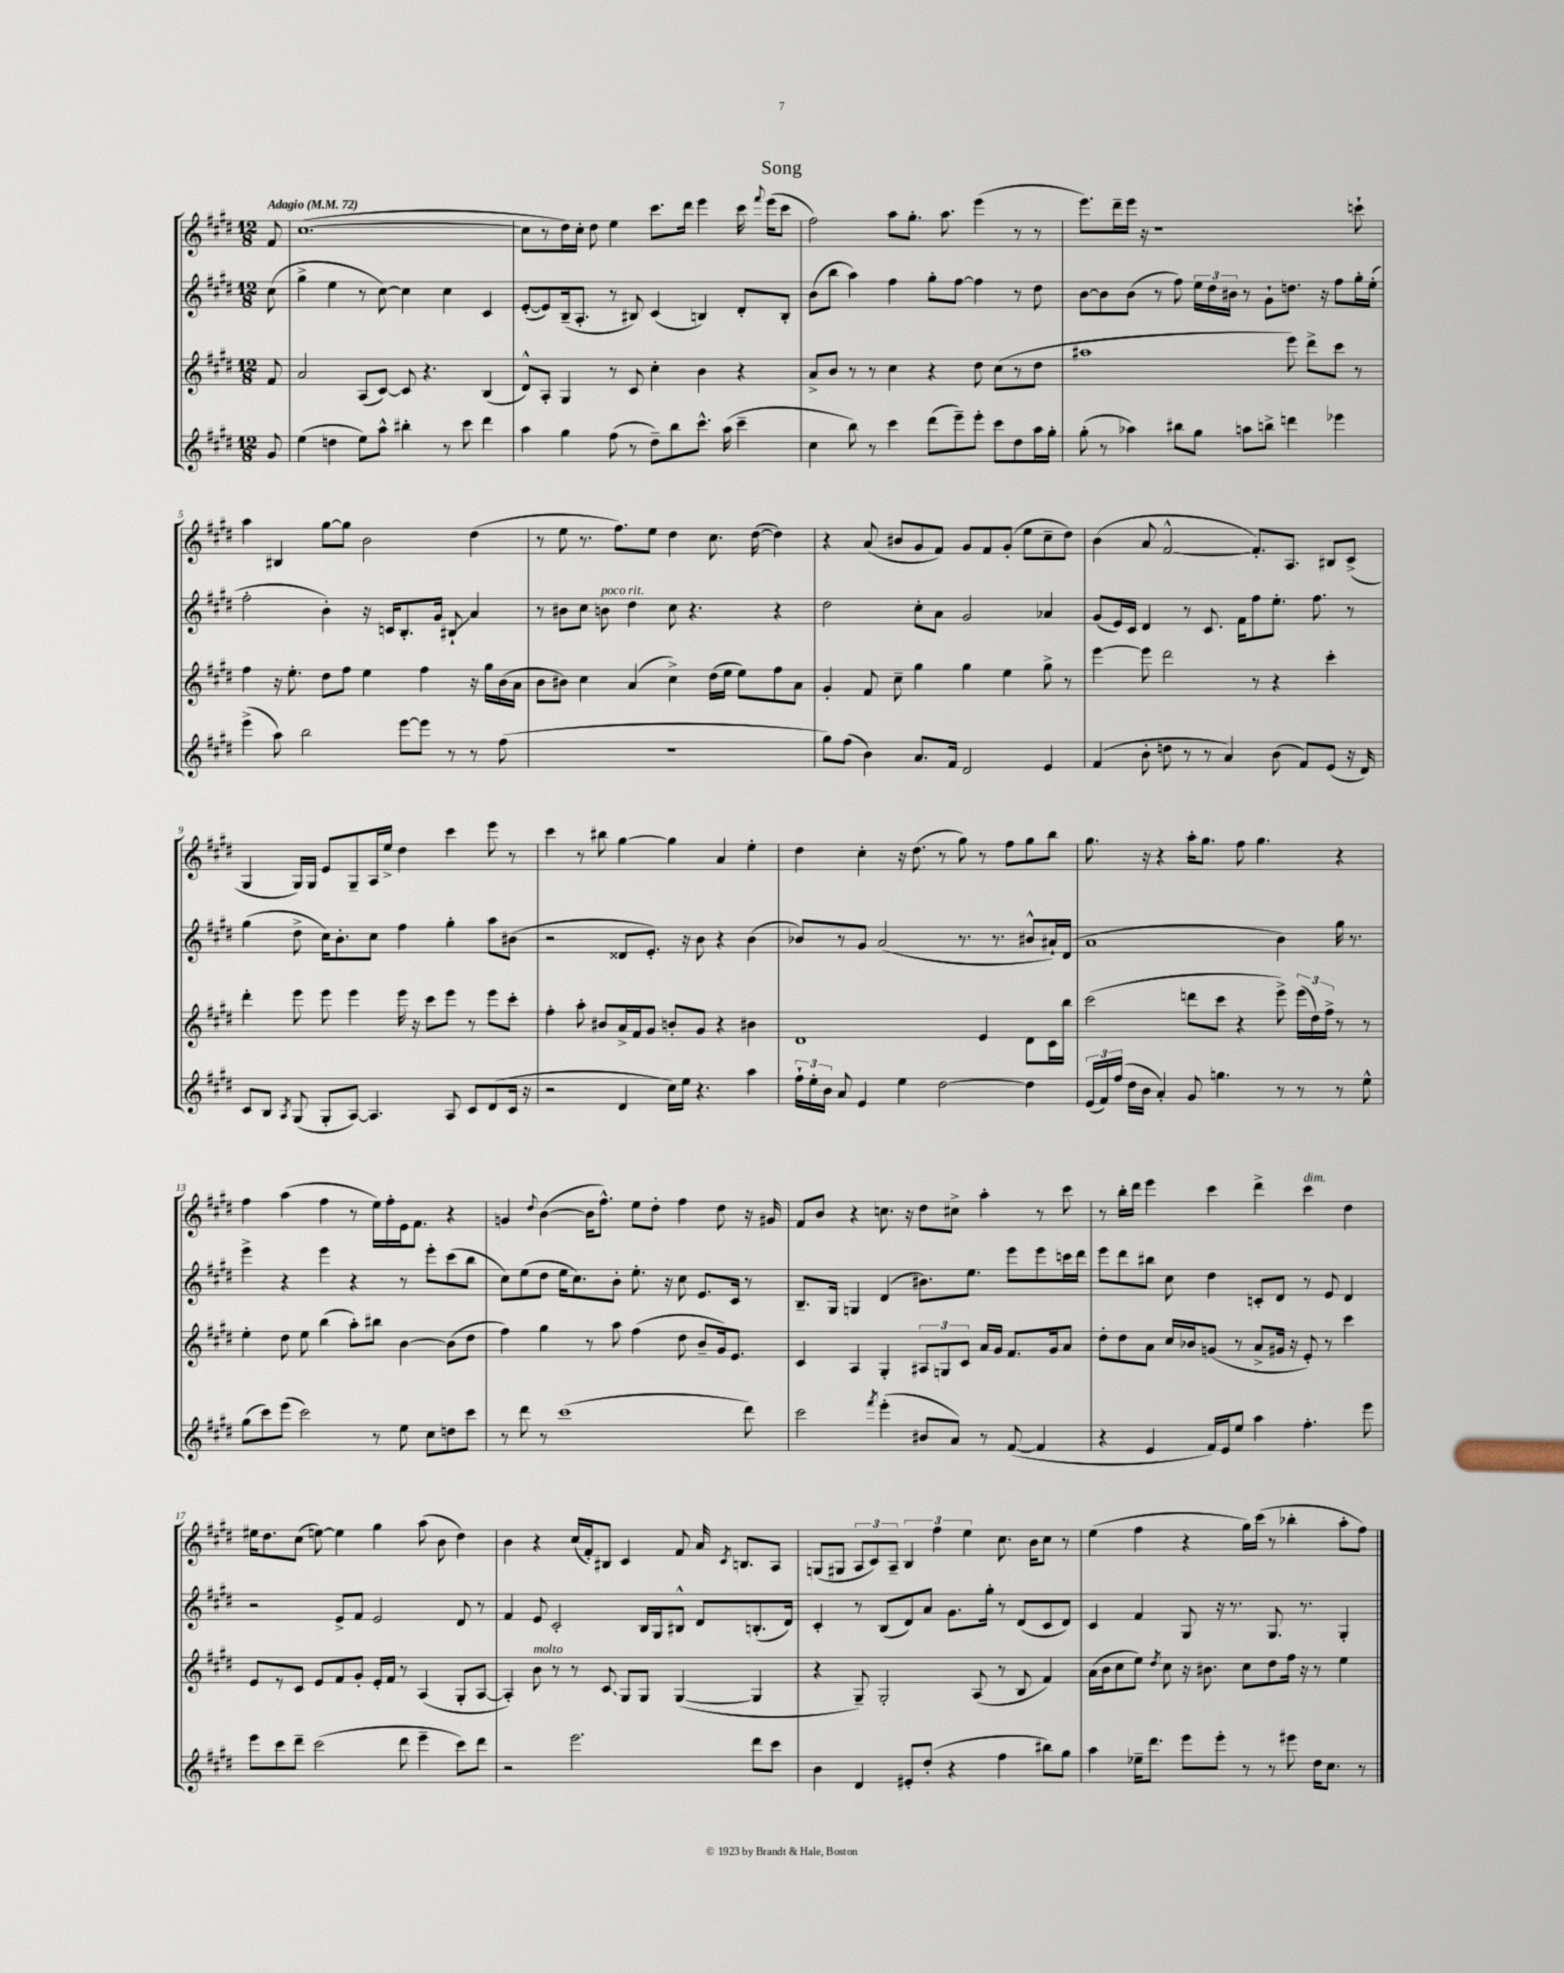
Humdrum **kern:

**kern	**kern	**kern	**kern
*staff4	*staff3	*staff2	*staff1
*clefG2	*clefG2	*clefG2	*clefG2
*k[f#c#g#d#]	*k[f#c#g#d#]	*k[f#c#g#d#]	*k[f#c#g#d#]
*M12/8	*M12/8	*M12/8	*M12/8
*MM72	*MM72	*MM72	*MM72
8g#	8f#	(8cc#	8f#
=	=	=	=
(4ee	2a	4gg#^	([1.cc#
4dd	.	4ee	.
8ee)	(8A	8r	.
8aa^^	[8c#)	[8cc#)	.
4bb#'	8c#]	4cc#]	.
.	4.r	.	.
8r	.	4cc#	.
8ccc#	.	.	.
4ddd#	(4B	4c#	.
=	=	=	=
4aa	8d#^^)	([8e'	8cc#]
.	8A'	8e])	8r
4gg#	4G#	(16B~	16dd#)
.	.	8.A'	16cc#'
.	.	.	8dd#
(8ff#	8r	8r	4ee
8r	8c#	8B#)	.
8dd#~)	4cc#'	(4c#	8.ccc#
8bb	.	.	.
.	.	.	16ddd#
8.ccc#^^	4b	4B)	4eee
(16aa	.	.	.
4ccc#~	4r	8d#'	16ccc#
.	.	.	8qqfff#
.	.	.	(16eee
.	.	8B'	8ccc#
=	=	=	=
4cc#	8a^	(8b	2ff#)
.	8b	8bb	.
8bb)	8r	4aa)	.
8r	8r	.	.
4ccc#	4cc#	4ff#	8aa
.	.	.	8.gg#'
(8ddd#	4r	8gg#'	.
.	.	.	8.aa
8eee~)	.	[8ff#	.
8eee'	8dd#	4ff#]	(4eee
8ccc#	(8cc#	.	.
8dd#	8r	8r	8r
16aa	8dd#	8dd#	8r
16gg#'	.	.	.
=	=	=	=
(8gg#'	1aa#	[8b	8.eee)
8r	.	8b]	.
.	.	.	16ddd#~
4aa-)	.	(8b	16eee
.	.	.	16r
.	.	8r	1r
8bb#	.	8ff#)	.
8gg#	.	24ee	.
.	.	24dd#	.
.	.	24b#	.
8aa	.	8r	.
8bb^	.	8g#`	.
4ddd	8eee)	8.dd	.
.	8ddd#^	.	.
.	.	16r	.
4eee-	8ccc#	8ff#	.
.	8r	16gg#'	8ccc`
.	.	(16ee'	.
=	=	=	=
(4eee^	4ff#	2ff#'	4aa
8aa)	16r	.	4B#
.	8.ee'	.	.
2bb	.	.	.
.	8dd#	4b')	[8gg#
.	8ff#	.	8gg#]
.	4ee	16r	2b
.	.	16c	.
[8eee	.	8.B'	.
8eee]	4ff#	.	.
.	.	16g#	.
8r	.	8B#`	.
8r	16r	4a	(4dd#
.	16gg#	.	.
(8ff#	(16b	.	.
.	16a	.	.
=	=	=	=
1.r	8b	8r	8r
.	8b#)	8b#	8ee
.	4cc#	8cc#	8.r
.	.	8b	.
.	.	.	8.ff#)
.	(4a	4dd#	.
.	.	.	8ee
.	4cc#^)	8cc#	4dd#
.	.	4.r	.
.	(16dd#	.	8.cc#
.	16ee	.	.
.	8ee)	.	.
.	.	.	([16dd#
.	8ff#	4r	4dd#])
.	8a	.	.
=	=	=	=
8gg#)	4g#'	2dd#	4r
(8ff#	.	.	.
4b)	8f#	.	(8a
.	8cc#~	.	8b#
8.a	4gg#	8cc#'	8g#
.	.	8a	8f#)
16f#	.	.	.
2d#	4gg#	2g#	8g#
.	.	.	8f#
.	4ee	.	(8g#'
.	.	.	8ee
4e	8gg#^	4a-	8cc#~
.	8r	.	8dd#)
=	=	=	=
(4f#	[4eee	(8g#	(4b
.	.	16e)	.
.	.	16c#	.
8b'	8eee]	4d#	8a
8dd	2ddd#	.	[2f#^^
8r	.	8r	.
8r	.	8.c#	.
4a)	.	.	.
.	.	16f#	.
.	8r	8ff#	8.f#'])
(8b	4r	8.ee'	.
.	.	.	8.A
8f#)	.	.	.
.	.	8.ff#	.
(8e	4ccc#'	.	8B#
16r	.	8r	(8c#^
16d#)	.	.	.
=	=	=	=
8c#	4ddd#'	(4gg#	4G#
8B	.	.	.
8qA	.	.	.
(8G#	8eee	8dd#^	16G#)
.	.	.	16G#
8G#'	8eee	16cc#)	8e
.	.	8.b'	.
[8A)	4eee	.	8G#~
4.A]	.	8cc#	16A
.	.	.	16ee^
.	16eee	4ff#	4dd#
.	16r	.	.
.	8ccc#	.	.
8A	8eee	4gg#'	4ccc#
8c#	8r	.	.
(8d#	8eee	8aa	8eee
16c#	8ccc#'	(8b#	8r
16r	.	.	.
=	=	=	=
2r	4ff#'	2r	4ccc#
.	8aa'	.	8r
.	8b#	.	8bb#
4d#	16a^	8d##	[4gg#
.	16f#	.	.
.	8g#	8.e')	.
16cc#)	8b'	.	4gg#]
16ee	.	16r	.
4.r	8g#	8b	.
.	4r	4r	4a
4aa	4b#	(4b	4ee'
=	=	=	=
24ff#`	1d#	8b-)	4dd#
24ee'	.	.	.
24b	.	.	.
8a	.	8r	.
4e	.	8g#	4cc#'
.	.	(2a	.
4ee	.	.	16r
.	.	.	(8.dd#
[2dd#	.	.	8r
.	.	8.r	8gg#)
.	4e	.	8r
.	.	8.r	.
.	.	.	8ff#
4dd#]	8d#	8b#^^	8gg#
.	16c#	16a#`)	8bb
.	16bb	(16d#	.
=	=	=	=
(24e	(2ccc#	1a	8.gg#
24f#)	.	.	.
(24ff#	.	.	.
16dd#	.	.	.
16b	.	.	16r
4a')	.	.	4r
8g#	8ddd	.	16aa'
.	.	.	8.gg#
4.gg	8ccc#	.	.
.	4r	.	8ff#
.	.	.	4.gg#
8r	8eee^)	4b)	.
8r	(24eee	.	.
.	24dd#)	.	.
.	24ff#^	.	.
8r	8r	16gg#	4r
.	.	8.r	.
8ee^^	8r	.	.
=	=	=	=
(8gg#	4ee'	4eee^	4ff#
8ccc#)	.	.	.
(8eee	8dd#	4r	(4aa
2ccc#)	8ee	.	.
.	(4bb	4eee	4ff#
.	8aa')	4r	8r
8r	8bb#	.	16ee)
.	.	.	16ff#'
8ee	[4b	8r	16e
.	.	.	8.f#
8cc#	.	8eee'	.
8dd	(8b]	(8ccc#	4r
8ccc#	8dd#	8bb	.
=	=	=	=
8r	4ff#)	8cc#)	4g
8ddd#	.	(8ee	.
.	.	.	8qqdd#
8r	4gg#	8dd#	([4b
(1ccc#	.	16ee	.
.	.	8.cc#)	.
.	8r	.	16b]
.	.	.	8.ff#^^)
.	8aa	8b'	.
.	(4ff#	8.ee'	8ee
.	.	.	8dd#'
.	.	16r	.
.	8dd#	8cc#	4ff#
.	8b~	8.e	.
.	16g#)	.	8dd#
.	8.e	16c#	.
8ddd#)	.	8r	16r
.	.	.	16g#
=	=	=	=
2ccc#	4c#	8.B~	8f#
.	.	.	8b
.	.	16G#	.
.	4A	4G	4r
8qfff#	.	.	.
(4eee'	4G#'	(4d#	8.cc
.	.	.	16r
8b#	12A#	8.b#)	8dd#
.	12G	.	.
8a)	.	.	8cc#^
.	12c#	.	.
.	.	8.ee	.
8r	16a	.	4aa'
.	16g#	.	.
([8f#	8.f#	8eee	.
4f#]	.	8eee	8r
.	16g#	.	.
.	8a	16ccc	8ccc#
.	.	16ddd#	.
=	=	=	=
4r	8dd#'	8eee	8r
.	8dd#	8ddd#	16bb'
.	.	.	16ddd#
4e	8a	8bb#	4eee
.	16cc#	8cc#	.
.	16b-	.	.
16f#)	(8g	4dd#	4ccc#
16e	.	.	.
8ee	8r	.	.
4aa	8a^	8c'	4ddd#^
.	16g#	8d#	.
.	16r	.	.
4.ff#'	8e')	8r	4ccc#
.	8r	8e	.
.	4ccc#	4d#	4dd#
8eee	.	.	.
=	=	=	=
8eee	8e	2r	16ee#
.	.	.	8.dd#
8ccc#	8r	.	.
8ddd#~	8c#	.	(8cc#
(2ccc#	8e	.	[8ee)
.	8f#	8e^	4ee]
.	8g#'	8f#	.
.	16e'	2e	4gg#
.	16f#	.	.
8ddd#	8r	.	.
4eee~	(4A	.	(8aa
.	.	.	8b
8ccc#)	8G#'	8d#	4dd#)
8ddd#	[8A	8r	.
=	=	=	=
2r	4A'])	4f#	4b
.	8b	8e	4r
.	8r	2c#'	.
2.eee	8r	.	(16cc#
.	.	.	16f#')
.	8c#	.	8B#
.	8G#	.	4c#
.	8G#	16B	.
.	.	16G#	.
.	([4G#	8B#^^	8f#
.	.	8d#	16a
.	.	.	8qc#
.	.	.	8.B
8ddd#	4G#]	(8.B'	.
8ccc#	.	.	8A
.	.	16d#)	.
=	=	=	=
4b	4r	4c#'	(8G
.	.	.	8G#
4d#	8G#~)	8r	12A
.	.	.	12c#)
.	2G#'	(8B	.
.	.	.	12A~
8e#'	.	8d#)	6B
(8dd#'	.	8a	.
.	.	.	6ff#
4r	.	8.g#	.
.	.	.	6ee
.	(8A	.	.
.	.	16gg#'	.
4ff#	8r	8r	8.cc#
.	8B	(8d#	.
.	.	.	16b
8bb#)	4f#)	8c#	8cc#
8gg#	.	8d#)	8r
=	=	=	=
4aa	(16a	4c#	(4ee
.	16b	.	.
.	8cc#	.	.
16ee-~	8ee)	4f#	4ff#
8.ddd#	.	.	.
.	8qdd#	.	.
.	8cc#	.	.
8eee	16r	8G#	4r
.	8.b#	.	.
8eee'	.	16r	.
.	.	8.r	.
8r	8cc#	.	16gg#)
.	.	.	(16ccc#
8r	8dd#	8.G#	8r
8eee#	16ff#	.	4bb-'
.	16r	8.r	.
16dd#	8r	.	.
8.cc#	.	.	.
.	4ee	4G#'	8aa'
8r	.	.	8ff#)
==	==	==	==
*-	*-	*-	*-
